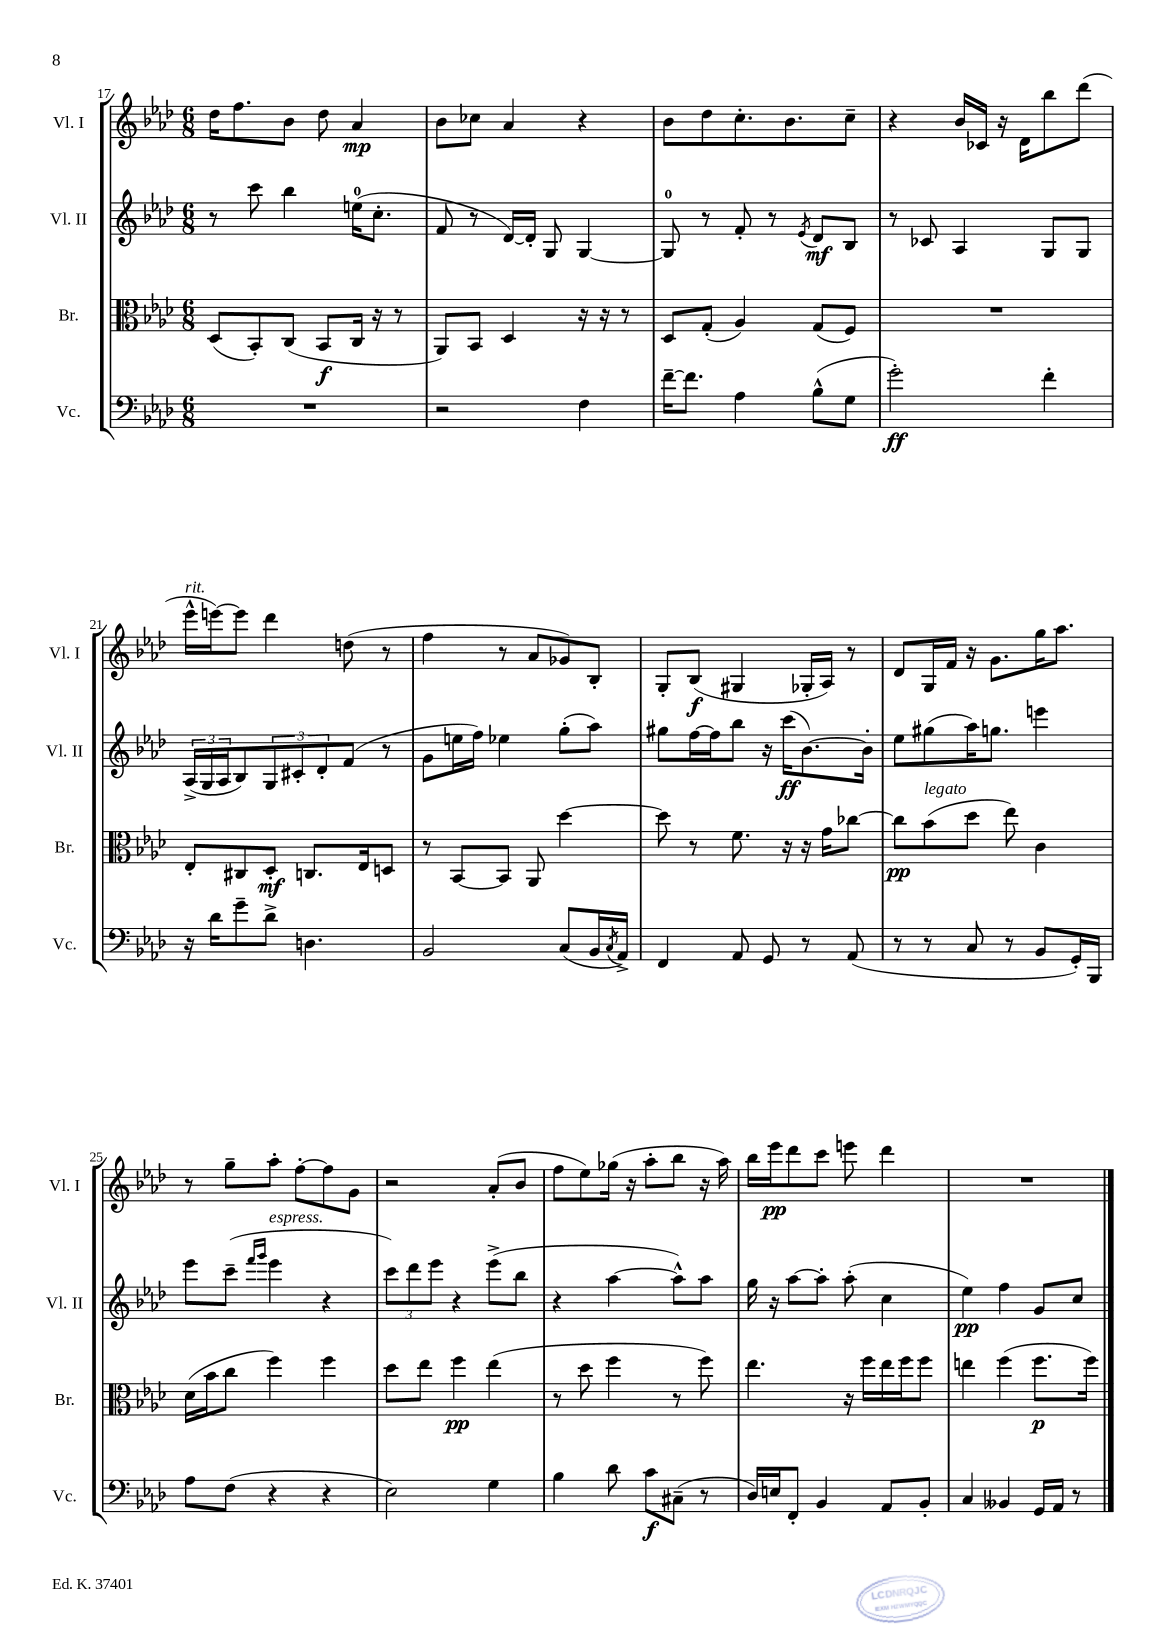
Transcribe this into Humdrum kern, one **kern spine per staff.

**kern	**dynam	**kern	**dynam	**kern	**dynam	**kern	**dynam
*part4	*part4	*part3	*part3	*part2	*part2	*part1	*part1
*staff4	*staff4	*staff3	*staff3	*staff2	*staff2	*staff1	*staff1
*I"Vc.	*	*I"Br.	*	*I"Vl. II	*	*I"Vl. I	*
*I'Vc.	*	*I'Br.	*	*I'Vl. II	*	*I'Vl. I	*
*clefF4	*	*clefC3	*	*clefG2	*	*clefG2	*
*k[b-e-a-d-]	*	*k[b-e-a-d-]	*	*k[b-e-a-d-]	*	*k[b-e-a-d-]	*
*M6/8	*	*M6/8	*	*M6/8	*	*M6/8	*
=17	=17	=17	=17	=17	=17	=17	=17
2.r	.	(8D-/L	.	8r	.	16dd-\KL	.
.	.	.	.	.	.	8.ff\	.
.	.	8BB-'/)	.	8ccc\	.	.	.
.	.	(8C/J	.	4bb-\	.	8b-\J	.
.	.	8BB-/L	f	.	.	8dd-\	.
.	.	16C/Jk	.	(16een\KL	.	4a-/	mp
.	.	16r	.	8.cc'\J	.	.	.
.	.	8r	.	.	.	.	.
=18	=18	=18	=18	=18	=18	=18	=18
2r	.	8AA-/L)	.	8f/	.	8b-\L	.
.	.	8BB-/J	.	8r	.	8cc-X\J	.
.	.	4D-/	.	[16d-/LL)	.	4a-/	.
.	.	.	.	16d-'/JJ]	.	.	.
.	.	.	.	8G/	.	.	.
4F\	.	16r	.	[4G/	.	4r	.
.	.	16r	.	.	.	.	.
.	.	8r	.	.	.	.	.
=19	=19	=19	=19	=19	=19	=19	=19
[16f~\KL	.	8D-/L	.	8G/]	.	8b-\L	.
8.f\J]	.	.	.	.	.	.	.
.	.	(8G'/J	.	8r	.	8dd-\	.
4A-\	.	4A-/)	.	8f'/	.	8.cc'\	.
.	.	.	.	8r	.	.	.
.	.	.	.	.	.	8.b-\	.
.	.	.	.	8qe-/	.	.	.
(8B-^^\L	.	(8G/L	.	8d-/L	mf	.	.
8G\J	.	8F/J)	.	8B-/J	.	8cc~\J	.
=20	=20	=20	=20	=20	=20	=20	=20
2g'\)	ff	2.r	.	8r	.	4r	.
.	.	.	.	8c-X/	.	.	.
.	.	.	.	4A-/	.	16b-/LL	.
.	.	.	.	.	.	16c-X/JJ	.
.	.	.	.	.	.	16r	.
.	.	.	.	.	.	16d-\KL	.
4f'\	.	.	.	8G/L	.	8bb-\	.
.	.	.	.	8G/J	.	(8ddd-\J	.
!!LO:LB:g=z
=21	=21	=21	=21	=21	=21	=21	=21
!	!	!	!	!	!	!LO:TX:a:i:t=rit.	!
16r	.	8E-'/L	.	(24A-^/LL	.	16eee-^^\LL	.
.	.	.	.	24G/	.	.	.
16d-\KL	.	.	.	.	.	[16eeen\J)	.
.	.	.	.	24A-/J	.	.	.
8g~\	.	8C#X/	.	8B-/)	.	8eee\J]	.
8d-^\J	.	8D-'/J	mf	12G/	.	4ddd-\	.
.	.	.	.	12c#X'/	.	.	.
4.Dn\	.	8.Cn/L	.	.	.	.	.
.	.	.	.	12d-'/	.	.	.
.	.	.	.	(8f/J	.	(8ddn\	.
.	.	16E-/k	.	.	.	.	.
.	.	8Dn/J	.	8r	.	8r	.
=22	=22	=22	=22	=22	=22	=22	=22
2BB-/	.	8r	.	8g\L	.	4ff\	.
.	.	[8BB-/L	.	16een\L	.	.	.
.	.	.	.	16ff\JJ)	.	.	.
.	.	8BB-/J]	.	4ee-X\	.	8r	.
.	.	8AA-/	.	.	.	8a-/L	.
(8C/L	.	[4dd-\	.	(8gg'\L	.	8g-X/)	.
16BB-/L	.	.	.	8aa-\J)	.	8B-'/J	.
8qC/	.	.	.	.	.	.	.
16AA-^/JJ)	.	.	.	.	.	.	.
=23	=23	=23	=23	=23	=23	=23	=23
4FF/	.	8dd-\]	.	8gg#X\L	.	8G'/L	.
.	.	8r	.	[16ff\L	.	(8B-/J	f
.	.	.	.	16ff\J]	.	.	.
8AA-/	.	8.f\	.	8bb-\J	.	4G#X/	.
8GG/	.	.	.	16r	.	.	.
.	.	16r	.	(16ccc\KL	ff	.	.
8r	.	16r	.	[8.b-\)	.	16G-X'/LL	.
.	.	16g\KL	.	.	.	16A-/JJ)	.
(8AA-/	.	[8cc-X\J	.	.	.	8r	.
.	.	.	.	16b-'\Jk]	.	.	.
=24	=24	=24	=24	=24	=24	=24	=24
8r	.	8cc-\L]	pp	8ee-\L	.	8d-/L	.
!	!	!LO:TX:a:i:t=legato	!	!	!	!	!
8r	.	(8b-\	.	(8gg#X\	.	16G/L	.
.	.	.	.	.	.	16f/JJ	.
8C/	.	8dd-\J	.	16aa-\K)	.	16r	.
.	.	.	.	8.ggn\J	.	8.g\L	.
8r	.	8ee-\)	.	.	.	.	.
8BB-/L	.	4c\	.	4eeen\	.	16gg\K	.
.	.	.	.	.	.	8.aa-\J	.
16GG'/L)	.	.	.	.	.	.	.
16BBB-/JJ	.	.	.	.	.	.	.
!!LO:LB:g=z
=25	=25	=25	=25	=25	=25	=25	=25
8A-\L	.	(16d-\LL	.	8eee-\L	.	8r	.
.	.	16b-\J	.	.	.	.	.
(8F\J	.	8cc\J	.	(8ccc~\J	.	8gg~\L	.
.	.	.	.	16qqfff/LL	.	.	.
.	.	.	.	16qqggg/JJ	.	.	.
!	!	!	!	!LO:TX:a:i:t=espress.	!	!	!
4r	.	4ff\)	.	4eee-\	.	8aa-'\J	.
.	.	.	.	.	.	[8ff'\L	.
4r	.	4ff\	.	4r	.	8ff\]	.
.	.	.	.	.	.	8g\J	.
=26	=26	=26	=26	=26	=26	=26	=26
2E-\)	.	8dd-\L	.	12ccc\L)	.	2r	.
.	.	.	.	12ddd-\	.	.	.
.	.	8ee-\J	.	.	.	.	.
.	.	.	.	12eee-\J	.	.	.
.	.	4ff\	pp	4r	.	.	.
4G\	.	(4ee-\	.	(8eee-^\L	.	(8a-'/L	.
.	.	.	.	8bb-\J	.	8b-/J	.
=27	=27	=27	=27	=27	=27	=27	=27
4B-\	.	8r	.	4r	.	8ff\L	.
.	.	8dd-\	.	.	.	8ee-\)	.
8d-\	.	4ff\	.	[4aa-\	.	(16gg-X\Jk	.
.	.	.	.	.	.	16r	.
8c\L	f	.	.	.	.	8aa-'\L	.
(8C#X~\J	.	8r	.	8aa-^^\L])	.	8bb-\J	.
8r	.	8ff\)	.	8aa-\J	.	16r	.
.	.	.	.	.	.	16aa-\)	.
=28	=28	=28	=28	=28	=28	=28	=28
16D-/LL)	.	4.ee-\	.	16gg\	.	16bb-\LL	.
16En/J	.	.	.	16r	.	16eee-\J	pp
8FF'/J	.	.	.	[8aa-\L	.	8ddd-\	.
4BB-/	.	.	.	8aa-'\J]	.	8ccc\J	.
.	.	16r	.	(8aa-'\	.	8eeen\	.
.	.	16ff\LL	.	.	.	.	.
8AA-/L	.	16ee-\	.	4cc\	.	4ddd-\	.
.	.	16ff\J	.	.	.	.	.
8BB-'/J	.	8ff\J	.	.	.	.	.
=29	=29	=29	=29	=29	=29	=29	=29
4C/	.	4een\	.	4ee-\)	pp	2.r	.
4BB--X/	.	(4ff\	.	4ff\	.	.	.
16GG/LL	.	8.ff\L	p	8g/L	.	.	.
16AA-/JJ	.	.	.	.	.	.	.
8r	.	.	.	8cc/J	.	.	.
.	.	16ff\Jk)	.	.	.	.	.
==	==	==	==	==	==	==	==
*-	*-	*-	*-	*-	*-	*-	*-
